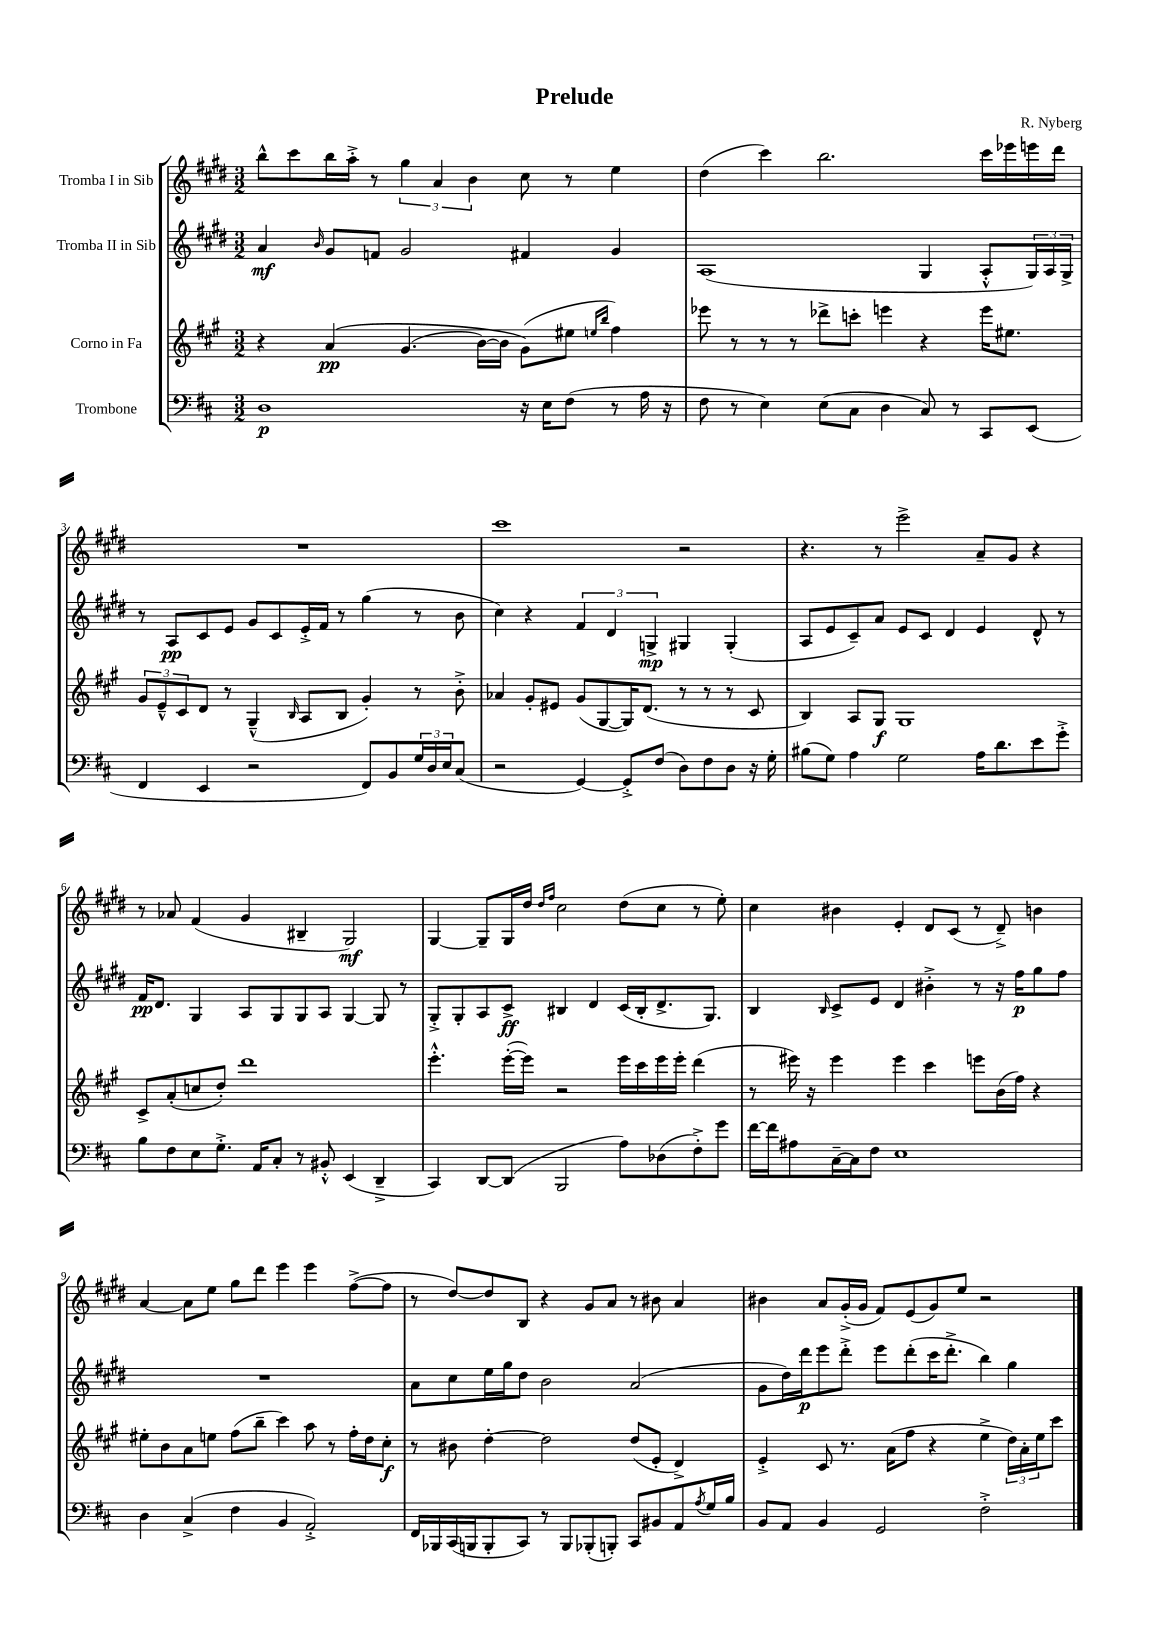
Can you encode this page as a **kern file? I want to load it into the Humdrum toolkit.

**kern	**dynam	**kern	**dynam	**kern	**dynam	**kern	**dynam
*part4	*part4	*part3	*part3	*part2	*part2	*part1	*part1
*staff4	*staff4	*staff3	*staff3	*staff2	*staff2	*staff1	*staff1
*I"Trombone	*	*I"Corno in Fa	*	*I"Tromba II in Sib	*	*I"Tromba I in Sib	*
*clefF4	*	*clefG2	*	*clefG2	*	*clefG2	*
*k[f#c#]	*	*k[f#c#g#]	*	*k[f#c#g#d#]	*	*k[f#c#g#d#]	*
*M3/2	*	*M3/2	*	*M3/2	*	*M3/2	*
=1	=1	=1	=1	=1	=1	=1	=1
1D	p	4r	.	4a/	mf	8bb^^\L	.
.	.	.	.	.	.	8ccc#\	.
.	.	.	.	16qqb/	.	.	.
.	.	(4a/	pp	8g#/L	.	16bb\L	.
.	.	.	.	.	.	16aa'^\JJ	.
.	.	.	.	8fn/J	.	8r	.
.	.	(4.g#/	.	2g#/	.	6gg#\	.
.	.	.	.	.	.	6a/	.
.	.	.	.	.	.	6b\	.
.	.	[16b\LL)	.	.	.	.	.
.	.	16b\JJ]	.	.	.	.	.
16r	.	(8g#\L)	.	4f#X/	.	8cc#\	.
16E\KL	.	.	.	.	.	.	.
(8F#\J	.	8ee#X\J	.	.	.	8r	.
.	.	16qqeen/LL	.	.	.	.	.
.	.	16qqbb/JJ	.	.	.	.	.
8r	.	4ff#\)	.	4g#/	.	4ee\	.
16A\	.	.	.	.	.	.	.
16r	.	.	.	.	.	.	.
=2	=2	=2	=2	=2	=2	=2	=2
8F#\	.	8eee-X\	.	(1A	.	(4dd#\	.
8r	.	8r	.	.	.	.	.
4E\)	.	8r	.	.	.	4ccc#\)	.
.	.	8r	.	.	.	.	.
(8E\L	.	8ddd-X^\L	.	.	.	2.bb\	.
8C#\J	.	8cccn'\J	.	.	.	.	.
4D\	.	4eeen\	.	.	.	.	.
8C#/)	.	4r	.	4G#/	.	.	.
8r	.	.	.	.	.	.	.
8CC#/L	.	16eee\KL	.	8A'^^/L	.	16ccc#\LL	.
.	.	8.ee#X\J	.	.	.	16eee-X\	.
(8EE/J	.	.	.	24G#/L)	.	16eeen\	.
.	.	.	.	24A/	.	.	.
.	.	.	.	.	.	16ddd#\JJ	.
.	.	.	.	24G#^/JJ	.	.	.
!!LO:LB:g=z
=3	=3	=3	=3	=3	=3	=3	=3
4FF#/	.	12g#/L	.	8r	.	1.r	.
.	.	12e~^^/	.	.	.	.	.
.	.	.	.	8A/L	pp	.	.
.	.	12c#/	.	.	.	.	.
4EE/	.	8d/J	.	8c#/	.	.	.
.	.	8r	.	8e/J	.	.	.
2r	.	(4G#~^^/	.	8g#/L	.	.	.
.	.	.	.	8c#/	.	.	.
.	.	16qqB/	.	.	.	.	.
.	.	8A/L	.	16e'^/L	.	.	.
.	.	.	.	16f#/JJ	.	.	.
.	.	8B/J	.	8r	.	.	.
8FF#/L)	.	4g#'/)	.	(4gg#\	.	.	.
8BB/	.	.	.	.	.	.	.
24G/L	.	8r	.	8r	.	.	.
24D/	.	.	.	.	.	.	.
24E/J	.	.	.	.	.	.	.
(8C#/J	.	8b'^\	.	8b\	.	.	.
=4	=4	=4	=4	=4	=4	=4	=4
2r	.	4a-X/	.	4cc#\)	.	1ccc#	.
.	.	8g#'/L	.	4r	.	.	.
.	.	8e#X/J	.	.	.	.	.
[4GG/)	.	(8g#/L	.	6f#/	.	.	.
.	.	[8G#/	.	.	.	.	.
.	.	.	.	6d#/	.	.	.
8GG'^/L]	.	16G#/K])	.	.	.	.	.
.	.	(8.d/J	.	.	.	.	.
.	.	.	.	6Gn^/	mp	.	.
(8F#/J	.	.	.	.	.	.	.
8D\L)	.	8r	.	4G#X/	.	2r	.
8F#\	.	8r	.	.	.	.	.
8D\J	.	8r	.	(4G#'/	.	.	.
16r	.	8c#/	.	.	.	.	.
16G'\	.	.	.	.	.	.	.
=5	=5	=5	=5	=5	=5	=5	=5
(8B#X\L	.	4B/)	.	8A/L	.	4.r	.
8G\J)	.	.	.	8e/	.	.	.
4A\	.	8A/L	.	8c#~/)	.	.	.
.	.	8G#/J	f	8a/J	.	8r	.
2G\	.	1G#	.	8e/L	.	2eee^\	.
.	.	.	.	8c#/J	.	.	.
.	.	.	.	4d#/	.	.	.
16A\KL	.	.	.	4e/	.	8a~/L	.
8.d\	.	.	.	.	.	.	.
.	.	.	.	.	.	8g#/J	.
8e\	.	.	.	8d#^^/	.	4r	.
8g'^\J	.	.	.	8r	.	.	.
!!LO:LB:g=z
=6	=6	=6	=6	=6	=6	=6	=6
8B\L	.	8c#^/L	.	16f#/KL	pp	8r	.
.	.	.	.	8.d#/J	.	.	.
8F#\	.	(8a'/	.	.	.	8a-X/	.
8E\	.	8ccn/	.	4G#/	.	(4f#/	.
8.G'^\J	.	8dd'/J)	.	.	.	.	.
.	.	1ddd	.	8A/L	.	4g#/	.
16AA/KL	.	.	.	.	.	.	.
8C#'/J	.	.	.	8G#/	.	.	.
8r	.	.	.	8G#/	.	4B#X~/	.
8BB#X'^^/	.	.	.	8A/J	.	.	.
(4EE/	.	.	.	[4G#/	.	2G#/)	mf
4DD~^/	.	.	.	8G#/]	.	.	.
.	.	.	.	8r	.	.	.
=7	=7	=7	=7	=7	=7	=7	=7
4CC#/)	.	4.eee'^^\	.	8G#'^/L	.	[4G#/	.
.	.	.	.	8G#'/	.	.	.
[8DD/L	.	.	.	8A/	.	8G#~/L]	.
(8DD/J]	.	([16eee'\LL	.	8c#^/J	ff	16G#/L	.
.	.	16eee\JJ])	.	.	.	16dd#/JJ	.
.	.	.	.	.	.	16qqdd#/LL	.
.	.	.	.	.	.	16qqff#/JJ	.
2BBB/	.	2r	.	4B#X/	.	2cc#\	.
.	.	.	.	4d#/	.	.	.
8A\L)	.	16eee\LL	.	(16c#/LL	.	(8dd#\L	.
.	.	16ccc#\	.	16B#'/J	.	.	.
(8D-X\	.	16eee\	.	8.d#^/	.	8cc#\J	.
.	.	16eee'\JJ	.	.	.	.	.
8F#'^\)	.	(4ddd\	.	.	.	8r	.
.	.	.	.	8.G#/J)	.	.	.
8g\J	.	.	.	.	.	8ee'\)	.
=8	=8	=8	=8	=8	=8	=8	=8
[16f#\LL	.	8r	.	4B/	.	4cc#\	.
16f#\J]	.	.	.	.	.	.	.
8A#X\	.	16eee#X\)	.	.	.	.	.
.	.	16r	.	.	.	.	.
.	.	.	.	16qqB/	.	.	.
[16C#~\L	.	4eee#\	.	8c#^/L	.	4b#X\	.
16C#\J]	.	.	.	.	.	.	.
8F#\J	.	.	.	8e/J	.	.	.
1E	.	4eee#\	.	4d#/	.	4e'/	.
.	.	4ccc#\	.	4b#X'^\	.	8d#/L	.
.	.	.	.	.	.	(8c#/J	.
.	.	8eeen\L	.	8r	.	8r	.
.	.	(16b\L	.	16r	.	8d#~^/)	.
.	.	16ff#\JJ)	.	16ff#\KL	p	.	.
.	.	4r	.	8gg#\	.	4bn\	.
.	.	.	.	8ff#\J	.	.	.
!!LO:LB:g=z
=9	=9	=9	=9	=9	=9	=9	=9
4D\	.	8ee#X'\L	.	1.r	.	[4a/	.
.	.	8b\	.	.	.	.	.
(4C#^/	.	8a\	.	.	.	8a\L]	.
.	.	8een\J	.	.	.	8ee\J	.
4F#\	.	(8ff#\L	.	.	.	8gg#\L	.
.	.	8bb~\J	.	.	.	8ddd#\J	.
4BB/	.	4ccc#\)	.	.	.	4eee\	.
2AA'^/)	.	8aa\	.	.	.	4eee\	.
.	.	8r	.	.	.	.	.
.	.	16ff#'\LL	.	.	.	([8ff#^\L	.
.	.	16dd\J	.	.	.	.	.
.	.	8cc#'\J	f	.	.	8ff#\J]	.
=10	=10	=10	=10	=10	=10	=10	=10
16FF#/LL	.	8r	.	8a\L	.	8r	.
16BBB-X/	.	.	.	.	.	.	.
(16CC#/	.	8b#X\	.	8cc#\	.	[8dd#/L)	.
16BBBn/J	.	.	.	.	.	.	.
8BBB'/	.	[4dd'\	.	16ee\L	.	8dd#/]	.
.	.	.	.	16gg#\J	.	.	.
8CC#/J)	.	.	.	8dd#\J	.	8B/J	.
8r	.	2dd\]	.	2b\	.	4r	.
8BBB/L	.	.	.	.	.	.	.
(8BBB-X'/	.	.	.	.	.	8g#/L	.
8BBBn'/J)	.	.	.	.	.	8a/J	.
8CC#/L	.	(8dd/L	.	(2a/	.	8r	.
8BB#X/	.	8e'/J	.	.	.	8b#X\	.
8AA/	.	4d^/)	.	.	.	4a/	.
8qA/	.	.	.	.	.	.	.
16G/L	.	.	.	.	.	.	.
16B/JJ	.	.	.	.	.	.	.
=11	=11	=11	=11	=11	=11	=11	=11
8BB/L	.	4e'^/	.	8g#\L	.	4b#X\	.
8AA/J	.	.	.	16dd#\L)	.	.	.
.	.	.	.	16ddd#\J	p	.	.
4BB/	.	8c#/	.	8eee\	.	8a/L	.
.	.	8.r	.	8ddd#'^\J	.	(16g#'^/L	.
.	.	.	.	.	.	16g#/JJ	.
2GG/	.	.	.	8eee\L	.	8f#/L)	.
.	.	(16a\KL	.	.	.	.	.
.	.	8ff#\J	.	(8ddd#'\	.	(8e/	.
.	.	4r	.	16ccc#\K	.	8g#/)	.
.	.	.	.	8.ddd#'^\J	.	.	.
.	.	.	.	.	.	8ee/J	.
2F#'^\	.	4ee^\	.	4bb\)	.	2r	.
.	.	24dd\LL)	.	4gg#\	.	.	.
.	.	24a'\	.	.	.	.	.
.	.	24ee\J	.	.	.	.	.
.	.	8ccc#\J	.	.	.	.	.
==	==	==	==	==	==	==	==
*-	*-	*-	*-	*-	*-	*-	*-
